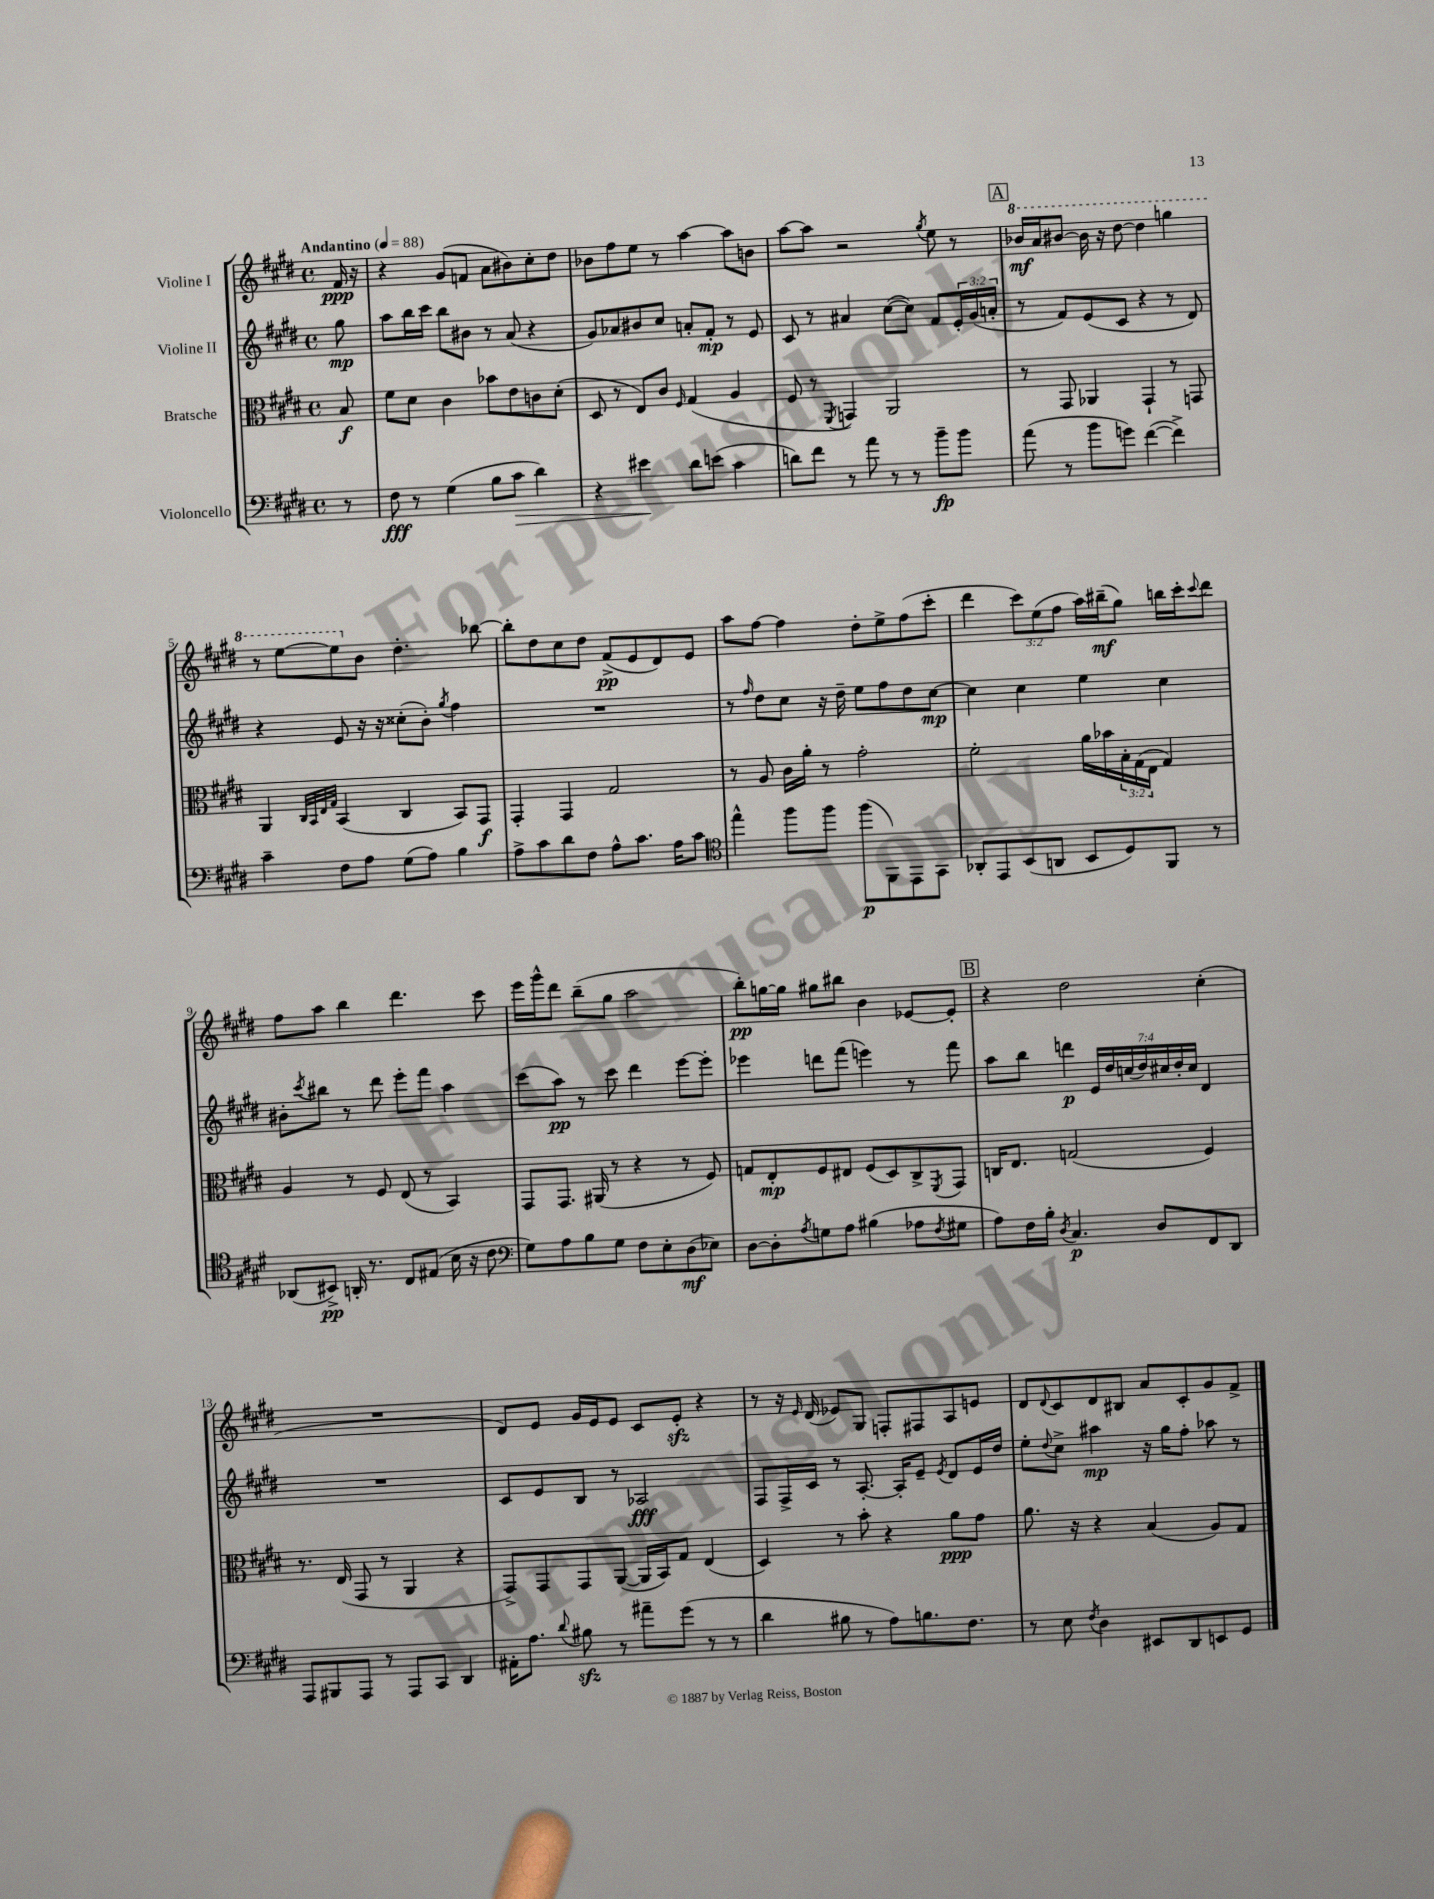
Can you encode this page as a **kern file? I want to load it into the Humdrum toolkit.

**kern	**kern	**kern	**kern
*staff4	*staff3	*staff2	*staff1
*clefF4	*clefC3	*clefG2	*clefG2
*k[f#c#g#d#]	*k[f#c#g#d#]	*k[f#c#g#d#]	*k[f#c#g#d#]
*M4/4	*M4/4	*M4/4	*M4/4
*met(c)	*met(c)	*met(c)	*met(c)
*MM88	*MM88	*MM88	*MM88
8r	8B/	8gg#\	16f#/
.	.	.	16r
=	=	=	=
8F#\	8f#\L	8aa\L	4r
8r	8d#\J	16bb\L	.
.	.	16ccc#\JJ	.
(4G#\	4c#\	8bb\L	(8g#/L
.	.	8b#\J	8f/J
8B\L	8b-\L	8r	8a\L
8c#\J	8e\	(8a/	8b#\)
4d#\)	8c\	4r	8cc#'\
.	(8d#'\J	.	8dd#\J
=	=	=	=
4r	8D#/	8g#/L)	8b-\L
.	8r	8a-/	8ff#\
4e#\	8E/L)	8b#/	8ee\J
.	8c#/J	8cc#/J	8r
.	16qqF#/	.	.
8d#\L	(4G#/	8a'/L	[4aa\
(8e\J	.	8f#'/J	.
4c#\	4A/	8r	8aa\]L
.	.	8e/	8b\J
=	=	=	=
8d\L)	8F#/	8c#/	[8aa\L
8f#\J	8r	8r	8aa\]J
.	8qFF#/	.	.
8r	4GG/)	4a#/	2r
8a\	.	.	.
8r	2AA/	([8cc#\L	.
8r	.	8cc#\]J)	.
.	.	.	8qgg#/
8b~\L	.	8f#/L	8ee\
8b\J	.	24e'/L	8r
.	.	(24g#/	.
.	.	24a'/JJ	.
=	=	=	=
(8a\	8r	8r	16bb-/LL
.	.	.	16aa/J
8r	8GG#/	8f#/L)	[8bb#/J
8b\L	4AA-/	(8e/	16bb#\]
.	.	.	16r
8g\J)	.	8c#/J	[8ddd#\
([4f#\	4GG#`/	4r	4ddd#\]
4f#^\])	8r	8r	4ggg\
.	8GG/	8d#/)	.
=	=	=	=
4c#~\	4AA/	4r	8r
.	.	.	[8eee\L
.	32qqC#/LLL	.	.
.	32qqBB/	.	.
.	32qqE/	.	.
.	32qqG#/JJJ	.	.
8F#\L	(4BB/	8e/	8eee\]
8A\J	.	16r	8b\J
.	.	16r	.
(8G#\L	4C#/	(8cc##'\L	4.dd#'\
8A\J)	.	8b'\J)	.
.	.	8qgg#/	.
4B\	8BB/L)	4ff#\	.
.	8GG#/J	.	[8bb-\
=	=	=	=
8A^\L	4GG#'/	1r	8bb-'\]L
8c#\	.	.	8dd#\
8d#\	4GG#/	.	8cc#\
8F#\J	.	.	8dd#\J
8A^^\L	2G#/	.	(8f#^/L
8.c#\J	.	.	8e/
.	.	.	8d#/)
16A\LK	.	.	.
8c#\J	.	.	8e/J
=	=	=	=
*clefC4	*	*	*
4ee^^\	8r	8r	8aa\L
.	.	16qqff#/	.
.	8A/	8dd#\L	[8ff#\J
8ff#\L	16c#\LL	8cc#\J	4ff#\]
.	16a'\JJ	.	.
8ff#\J	8r	16r	.
.	.	16dd#~\	.
(8ff#\L	2g#'\	8ee\L	8dd#'\L
8FF#\)	.	8ff#\	8ee^\
8EE\	.	8dd#\	(8ff#\
8GG#\J	.	[8cc#\J	8ccc#'\J
=	=	=	=
8AA-'/L	2f#'\	4cc#\]	4ddd#\
8EE/	.	.	.
(8BB/	.	4cc#\	12ccc#\L)
.	.	.	(12ee\
8AA/J	.	.	.
.	.	.	12ff#\J
8BB/L	16a\LL	4ee\	16aa\LL)
.	16b-\	.	(16bb#~\J
8D#/)	24B'\	.	8gg#\J)
.	(24G#\	.	.
.	24E\JJ	.	.
8FF#/J	4G#/)	4cc#\	16bb\LL
.	.	.	16ccc#'\J
.	.	.	8qqccc#/
8r	.	.	8ddd#\J
=	=	=	=
(8AA-/L	4A/	8b#'\L	8ff#\L
.	.	8qccc#/	.
8BB#^/J)	.	8bb#\J	8aa\J
16AA'/	8r	8r	4bb\
8.r	.	.	.
.	8F#/	8ddd#\	.
8C#/L	(8E/	8eee'\L	4.ddd#\
(8E#/J	8r	8fff#\J	.
16B\	4BB/)	4aa\	.
16r	.	.	.
8c#\	.	.	8ccc#\
=	=	=	=
*clefF4	*	*	*
8G#\L)	8GG#/L	(8ccc#\L	16eee\LL
.	.	.	16ggg#^^\J
8A\	8.GG#/J	8aa\J)	8ddd#\J
8B\	.	8r	(8bb~\L
.	(16AA#/	.	.
8G#\J	8r	8ccc#\	8gg#\J
8F#\L	4r	4ddd#\	2aa\
8E'\	.	.	.
(8D#\	8r	[8eee\L	.
8E-\J)	8F#/)	8eee'\]J	.
=	=	=	=
[8D#\L	8G/L	4eee-\	8bb'\L)
8D#'\]	8E'/	.	[16gg\L
.	.	.	16gg\]JJ
8qA/	.	.	.
8G\	8F#/	8ddd\L	8gg#\L
8A\J	8E#/J	(8fff#\J	8bb#\J
(4B#\	(8F#/L	4eee\)	4b\
.	8D#/)	.	.
8A-\L	8C#^/	8r	[8e-/L
8qF#/	8qFF#/	.	.
8G#\J	8GG#/J	8fff#\	8e-'/]J
=	=	=	=
8A\L)	16C/LK	8aa\L	4r
.	8.E/J	.	.
16F#\L	.	8bb\J	.
16B'\JJ	.	.	.
8qD#/	.	.	.
4.C#/	(2G/	4ddd\	2dd#\
.	.	28e/LL	.
.	.	28dd#/	.
.	.	(28cc/	.
.	.	28dd#/)	.
8D#/L	.	.	.
.	.	28cc#/	.
.	.	28dd#'/	.
.	.	28cc#/JJ	.
8FF#/	4F#/)	4d#/	(4cc#'\
8DD#/J	.	.	.
=	=	=	=
8AAA/L	8.r	1r	1r
8BBB#/	.	.	.
.	(16E/	.	.
8AAA/J	8GG#/	.	.
8r	8r	.	.
8AAA/L	4AA/	.	.
8CC#/J	.	.	.
4DD#/	4r	.	.
=	=	=	=
16AA#'\LK	8GG#^/L)	8c#/L	8d#/L)
8.A\J	.	.	.
.	8GG#/	8e/	8e/J
8qqd#/	.	.	.
8B#\	8GG#/	8B/J	16g#/LL
.	.	.	16e/J
8r	([8AA/J	8r	8e/J
8a#~\L	16AA/]LL	2A-/	8c#/L
.	16BB/J)	.	.
(8g#\J	8G#/J	.	8e'/J
8r	(4E/	.	4r
8r	.	.	.
=	=	=	=
4d#\	4D#/)	8F#/L	8r
.	.	16F#^/L	16r
.	.	.	16qqe/
.	.	16c#/JJ	(16d#/
8B#\	8r	8r	8e-/L)
8r	8b'\	[8.A'/	8G#/J
8A\L)	4r	.	8F'/L
.	.	16A'/]LK	.
8.B\	.	8e~/J	8F#/
.	.	8qe/	.
.	8a\L	8d#/L	8A/
8.F#\J	.	.	.
.	8g#\J	16e/L	8e/J
.	.	16dd#/JJ	.
=	=	=	=
8r	8.a\	8ee'\L	8d#/L
.	.	8qqdd#/	8qqd#/
8E\	.	8cc#^\J	8c#/
.	16r	.	.
8qF#/	.	.	.
4D#\	4r	4aa#\	8d#/
.	.	.	8B#/J
8EE#/L	(4B/	16r	8a/L
.	.	16gg#\LK	.
8DD#/	.	8ff#'\J	8c#'/
8EE/	8A/L)	8aa-\	8g#/
8GG#/J	8G#/J	8r	8f#^/J
==	==	==	==
*-	*-	*-	*-
